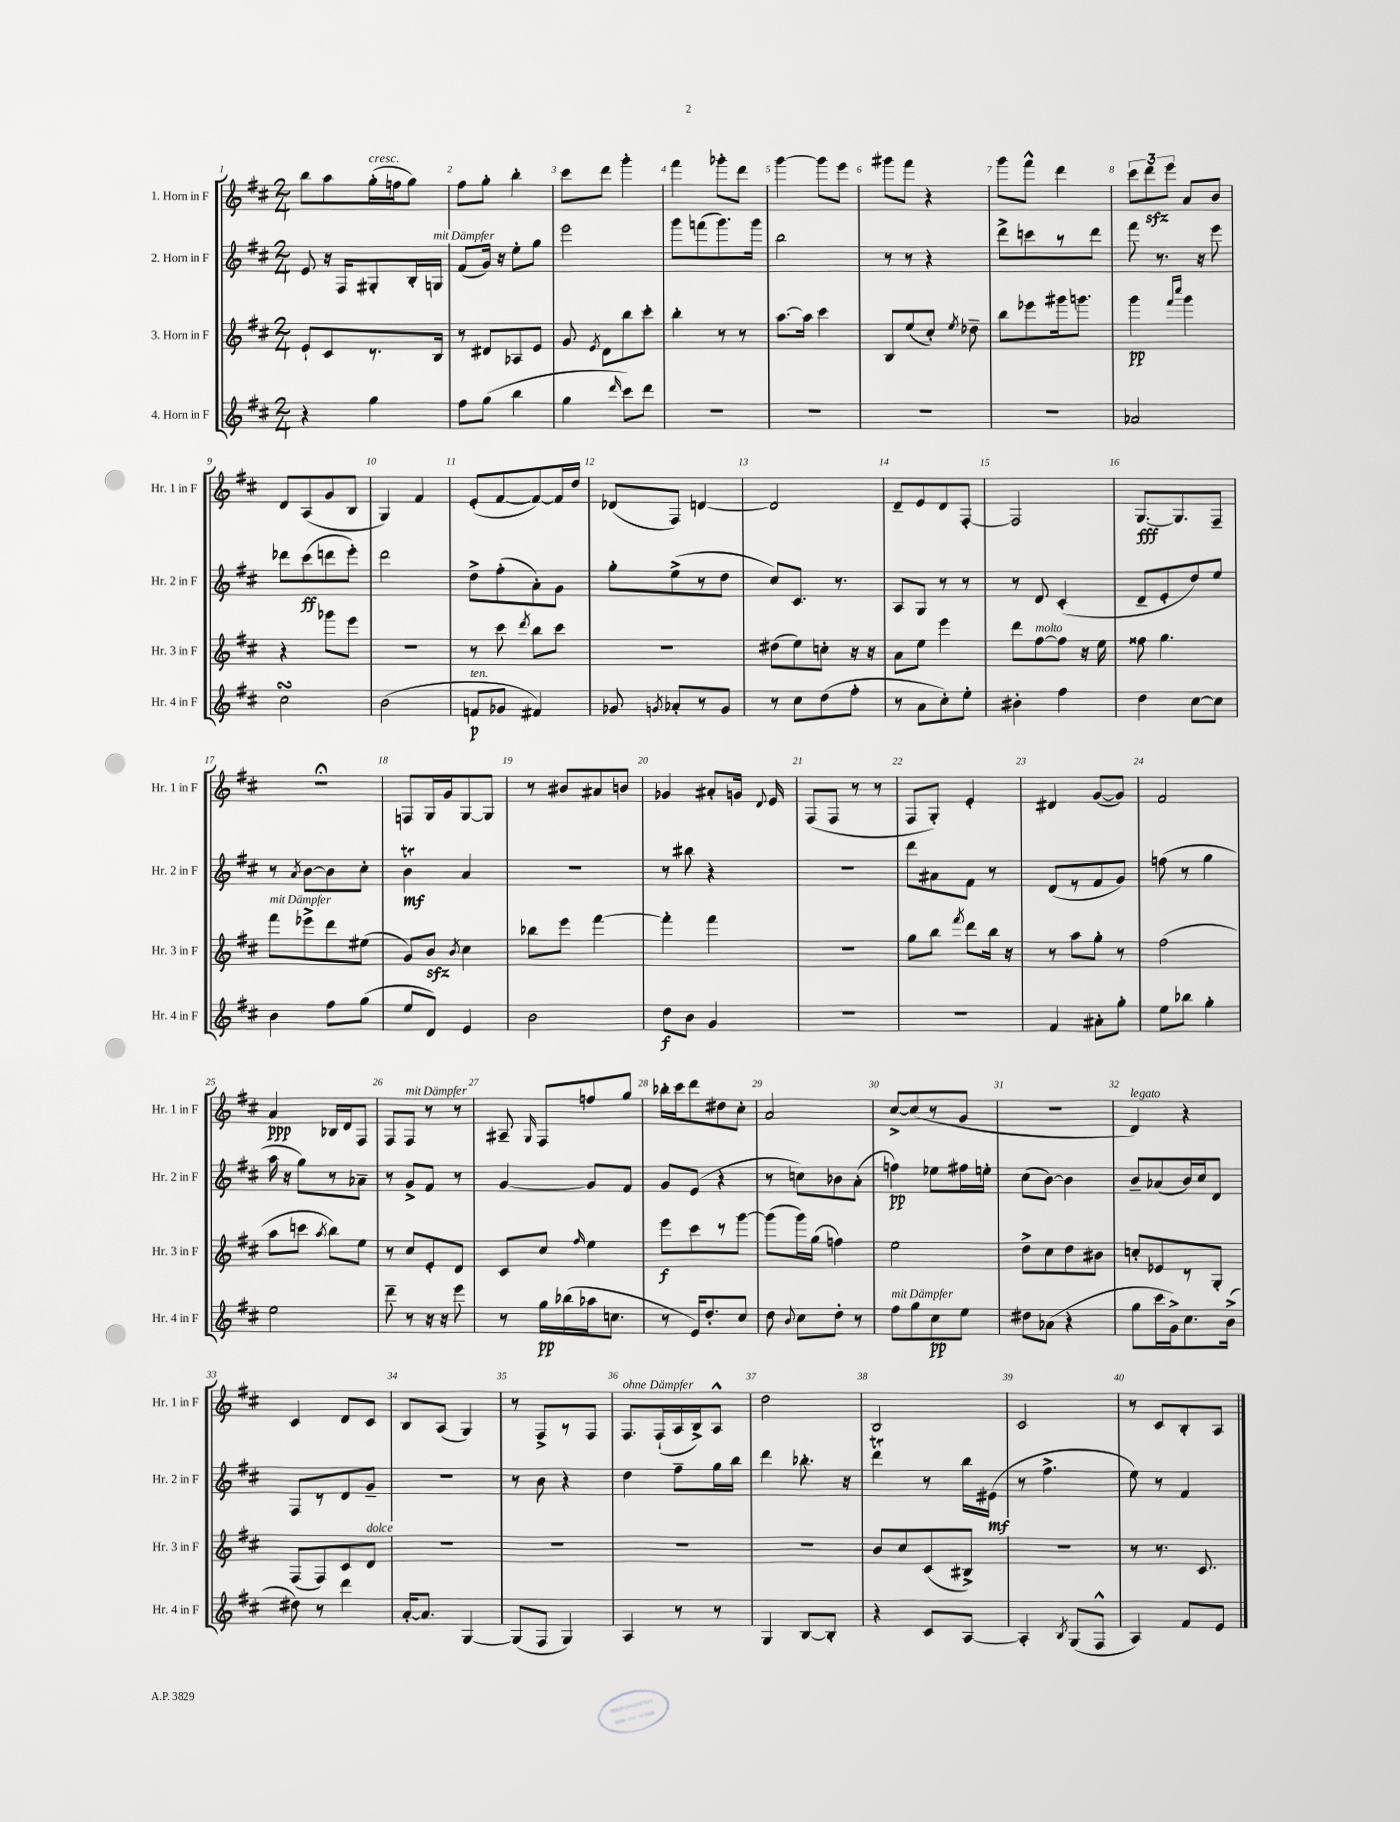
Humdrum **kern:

**kern	**kern	**kern	**kern
*staff4	*staff3	*staff2	*staff1
*clefG2	*clefG2	*clefG2	*clefG2
*k[f#c#]	*k[f#c#]	*k[f#c#]	*k[f#c#]
*M2/4	*M2/4	*M2/4	*M2/4
4r	8e`/L	8e/	8bb\L
.	8c#/	16r	8aa\
.	.	16F#/LK	.
4gg\	8.r	8G#'/	(16gg'\L
.	.	.	16ff\J
.	.	16B'/L	8gg\J)
.	16B/Jk	16G/JJ	.
=	=	=	=
8ff#\L	8r	(8f#/L	8ff#\L
(8gg\J	8d#/L	16g/Jk)	8gg'\J
.	.	16r	.
4bb\	8A-/	8ee'\L	4bb'\
.	8e/J	8gg\J	.
=	=	=	=
4gg\	8g/	2eee\	8ccc#\L
.	8qe/	.	.
.	8d\L	.	8ddd\J
16qqddd/	.	.	.
8ccc#\L)	8bb\	.	4ggg'\
8ddd\J	8ccc#'\J	.	.
=	=	=	=
2r	4bb'\	8ggg\L	4fff#\
.	.	(8fff\	.
.	8r	8.ggg\)	8ggg-'\L
.	8r	.	8ddd\J
.	.	16ggg\Jk	.
=	=	=	=
2r	[8.aa\L	2bb\	[4ggg\
.	16aa\]Jk	.	.
.	4ccc#\	.	8ggg\]L
.	.	.	8eee\J
=	=	=	=
2r	8B/L	8r	8ggg#\L
.	(8ee/	8r	8fff#\J
.	8cc#'/J)	4r	4r
.	8qee/	.	.
.	8dd-~\	.	.
=	=	=	=
2r	8bb\L	8ddd^\L	8ggg\L
.	8eee-\	8ccc\	8fff#^^\J
.	16ggg#\k	8r	4ddd\
.	8.ggg\J	.	.
.	.	8ddd\J	.
=	=	=	=
2a-/	4ggg\	8fff#\	12ccc#\L
.	.	.	12ddd\
.	.	8.r	.
.	.	.	12eee\J
.	16qqfff#/LL	.	.
.	16qqcccc#/JJ	.	.
.	4ggg\	.	8a/L
.	.	16r	.
.	.	8eee\	8b/J
=	=	=	=
2cc#\	4r	8ddd-\L	8d/L
.	.	(8ccc#\	(8A/
.	8ggg-\L	8ddd\	8g/
.	8eee\J	8eee'\J)	8B/J
=	=	=	=
(2b\	2r	2ddd\	4G/)
.	.	.	4f#/
=	=	=	=
8f/L	8r	8dd^\L	(8e'/L
8g-/J	8ccc#\	(8ff#'\	[8f#/
.	8qddd/	.	.
4f#/)	8bb\L	8a'\)	8f#/_)
.	8ccc#\J	8g\J	16f#/]L
.	.	.	16dd/JJ
=	=	=	=
8g-/	2r	8gg'\L	(8d-/L
8qg/	.	.	.
8a-'/L	.	(8ee^\	8F#/J)
8r	.	8r	[4d/
8g/J	.	8dd\J	.
=	=	=	=
8r	(8dd#\L	8cc#/L)	2d/]
8cc#\L	8ee\)	8.c#/J	.
(8dd\	8cc'\J	.	.
.	.	8.r	.
8ff#'\J	16r	.	.
.	16r	.	.
=	=	=	=
8r	8a\L	8A/L	8d~/L
8a\L	8ee\J	8G/J	8e/
8cc#'\)	4eee\	8r	8d/
8ee'\J	.	8r	[8F#'/J
=	=	=	=
4b#'\	8ddd\L	8r	2F#/]
.	[8ff#\	8d/	.
4ff#\	8ff#\]J	(4c#'/	.
.	16r	.	.
.	16ee\	.	.
=	=	=	=
4dd\	8ff##\	8d~/L	[8.G/L
.	4.gg\	8e'/	.
.	.	.	8.G/]
[8cc#\L	.	8dd/)	.
8cc#\]J	.	8ee/J	8F#~/J
=	=	=	=
4b\	8fff#\L	8r	2r;
.	.	8qa/	.
.	8eee-^\	[8b\L	.
8ff#\L	8ddd\	8b\]	.
(8gg\J	(8ee#\J	8cc#'\J	.
=	=	=	=
8ee/L	8g/L)	4b\	8F/L
8d/J)	8b/J	.	16G/L
.	.	.	16g/J
.	8qb/	.	.
4e/	4cc#\	4a/	[8G/
.	.	.	8G/]J
=	=	=	=
2b\	8bb-\L	2r	8r
.	8eee\J	.	8b#/L
.	[4fff#\	.	8a#/
.	.	.	8b/J
=	=	=	=
8dd\L	4fff#'\]	8r	4g-/
8b\J	.	8bb#\	.
4g/	4fff#\	4r	8a#'/L
.	.	.	16g/Jk
.	.	.	8qqd/
.	.	.	16e/
=	=	=	=
2r	2r	2r	(8F#/L
.	.	.	8F#/J
.	.	.	8r
.	.	.	8r
=	=	=	=
2r	8gg\L	8ddd\L	8F#/L
.	8bb\J	8a#\	8G'/J)
.	8qfff#/	.	.
.	8ddd\L	8f#\J	4e'/
.	16bb\Jk	8r	.
.	16r	.	.
=	=	=	=
4f#/	8r	(8d/L	4d#/
.	8aa\L	8r	.
8a#'\L	8gg'\J	8f#/	([8g/L
8gg'\J	8r	8g/J)	8g/]J)
=	=	=	=
8ee\L	(2ff#\	(8ff\	2f#/
8bb-\J	.	8r	.
4gg'\	.	4gg\	.
=	=	=	=
2ee\	8aa\L	16aa\	4a/
.	.	16r	.
.	8ccc\J	8gg\L)	.
.	8qaa/	.	.
.	8bb\L)	8r	16B-/LL
.	.	.	16d/J
.	8ee\J	8a-~\J	8F#/J
=	=	=	=
8ddd~\	8r	8r	8F#/L
8r	8cc#/L	8g^/L	8F#/J
16r	8e'/	8f#/J	8r
16r	.	.	.
8eee\	8d/J	8r	8r
=	=	=	=
8r	8c#/L	[4g/	8A#~/
.	.	.	16qqG/
16gg\LL	8cc#/J	.	8F#/L
(16bb-\	.	.	.
.	16qqff#/	.	.
16aa-\J	4ee\	8g/]L	8ff/
8.cc\J	.	.	.
.	.	8f#/J	8gg/J
=	=	=	=
8r	8eee\L	8g/L	16bb-'\LL
.	.	.	16ccc#\J
16e/LK)	8ccc#\	(8e/J	8ddd\
8.dd'/	.	.	.
.	8r	4r	8dd#\
8cc#/J	[8ggg\J	.	8cc#'\J
=	=	=	=
8dd\	(8ggg\]L	8r	2a/
8qqb/	.	.	.
8cc#\L	16ggg\L)	8cc\L)	.
.	(16gg\JJ	.	.
8dd'\J	4ff\)	8b-\	.
8r	.	(8a'\J	.
=	=	=	=
8ff#\L	2ee\	4ff\)	[8cc#^/L
8gg\	.	.	(8cc#/]
8cc#\	.	8ee-\L	8r
8ee\J	.	16ff#\L	8g/J
.	.	16ee'\JJ	.
=	=	=	=
8dd#\L	8dd^\L	(8cc#\L	2r
(8a-\J	8cc#\	[8b\J)	.
4r	8dd\	4b\]	.
.	8b#\J	.	.
=	=	=	=
8gg\L	8cc'/L	8b~/L	4d/)
16ccc#\L	8e-/	(8a-/	.
16g^\J)	.	.	.
8.cc#\	8r	16b/L)	4r
.	.	16cc#/J	.
.	8G'/J	8d/J	.
(16b^\Jk	.	.	.
=	=	=	=
8dd#\)	(8F#/L	8F#/L	4c#/
8r	8F#/)	8r	.
4ddd\	8c#/	8d/	8d/L
.	8d/J	8g~/J	8c#/J
=	=	=	=
[16a'/LK	2r	2r	8B/L
8.a/]J	.	.	.
.	.	.	(8A/J
[4G/	.	.	4G/)
=	=	=	=
(8G/]L	2r	8r	8r
8F#/J	.	8b\	8F#^/L
4G/)	.	4r	8r
.	.	.	8F#/J
=	=	=	=
4A/	2r	4dd\	8.F#/L
.	.	.	(16F#`/L
8r	.	8ff#~\L	16A/
.	.	.	16B^/J)
8r	.	16gg\L	8A^^/J
.	.	16bb\JJ	.
=	=	=	=
4G/	2r	4ddd\	2dd\
[8B/L	.	8.bb-'\	.
8B'/]J	.	.	.
.	.	16r	.
=	=	=	=
4r	8b/L	4ddd\	2B/
.	8cc#/	.	.
8c#/L	(8c#/	8r	.
[8A/J	8B#^/J)	16bb\LL	.
.	.	(16e#\JJ	.
=	=	=	=
4A'/]	2r	8r	2c#/
.	.	4.ff#^\	.
8qB/	.	.	.
(8G/L	.	.	.
8F#^^/J	.	.	.
=	=	=	=
4A/)	8r	8ee\)	8r
.	8.r	8r	8c#/L
8f#/L	.	4f#/	8B'/
.	8.c#/	.	.
8e/J	.	.	8A/J
==	==	==	==
*-	*-	*-	*-
